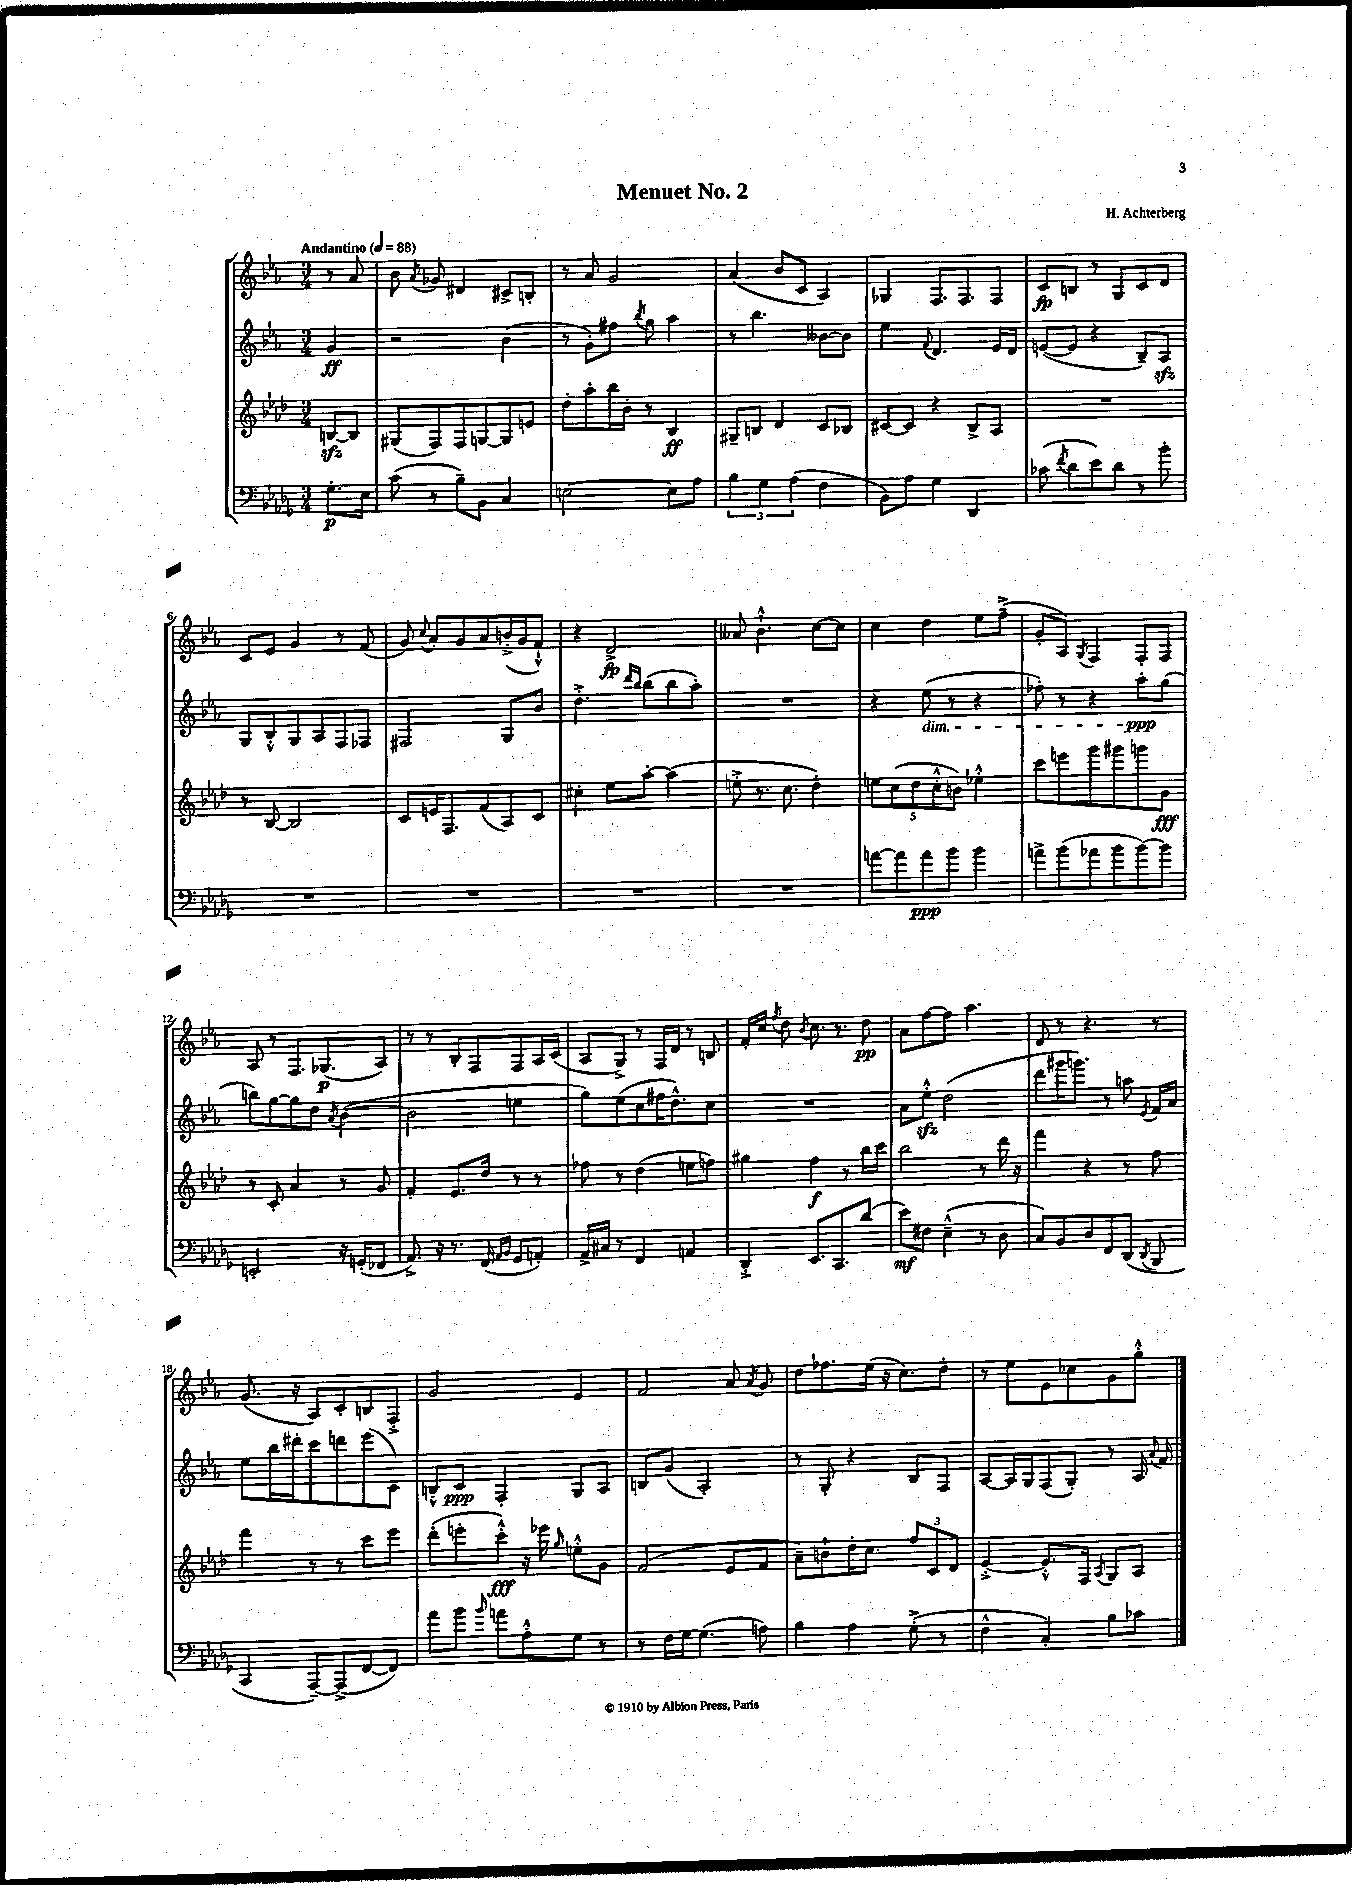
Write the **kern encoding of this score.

**kern	**dynam	**kern	**dynam	**kern	**dynam	**kern	**dynam
*part4	*part4	*part3	*part3	*part2	*part2	*part1	*part1
*staff4	*staff4	*staff3	*staff3	*staff2	*staff2	*staff1	*staff1
*clefF4	*	*clefG2	*	*clefG2	*	*clefG2	*
*k[b-e-a-d-g-]	*	*k[b-e-a-d-]	*	*k[b-e-a-]	*	*k[b-e-a-]	*
*M3/4	*	*M3/4	*	*M3/4	*	*M3/4	*
*MM88	*	*MM88	*	*MM88	*	*MM88	*
=	=	=	=	=	=	=	=
!	!	!	!	!	!	!LO:TX:a:B:t=Andantino	!
8.G-'\L	p	[8Bnzz/L	.	4g/	ff	8r	.
.	.	8B/J]	.	.	.	8a-/	.
16E-\Jk	.	.	.	.	.	.	.
=1	=1	=1	=1	=1	=1	=1	=1
(8c\	.	(8G#X/L	.	2r	.	8b-\	.
.	.	.	.	.	.	8qa-/	.
8r	.	8F/)	.	.	.	8g-X/	.
8B-~\L)	.	8F/	.	.	.	4d#X/	.
8BB-\J	.	[8Gn/	.	.	.	.	.
4C/	.	8G/]	.	(4b-\	.	8c#X^/L	.
.	.	8en/J	.	.	.	8Bn'/J	.
=2	=2	=2	=2	=2	=2	=2	=2
[2En\	.	8dd-'\L	.	8r	.	8r	.
.	.	8aa-'\	.	8g'\L)	.	8a-/	.
.	.	16bb-\L	.	8ff#X\J	.	2g/	.
.	.	16b-'\JJ	.	.	.	.	.
.	.	.	.	8qbb-/	.	.	.
.	.	8r	.	8gg\	.	.	.
8E\L]	.	4B-/	ff	4aa-\	.	.	.
8A-\J	.	.	.	.	.	.	.
=3	=3	=3	=3	=3	=3	=3	=3
6B-\	.	8G#X~/L	.	8r	.	(4a-/	.
.	.	8Bn/J	.	4.bb-\	.	.	.
6G-\	.	.	.	.	.	.	.
.	.	4d-/	.	.	.	8b-/L	.
(6A-\	.	.	.	.	.	.	.
.	.	.	.	.	.	8c/J	.
4F\	.	8c/L	.	[8b--X\L	.	4A-/)	.
.	.	8B-X/J	.	8b--\J]	.	.	.
=4	=4	=4	=4	=4	=4	=4	=4
8BB-\L)	.	[8c#X/L	.	4ee-\	.	4G-X/	.
8A-\J	.	8c#/J]	.	.	.	.	.
.	.	.	.	8qqf/	.	.	.
4G-\	.	4r	.	4.d/	.	8.F/L	.
.	.	.	.	.	.	8.F/	.
4DD-/	.	8B-^/L	.	.	.	.	.
.	.	8A-/J	.	16e-/LL	.	8F/J	.
.	.	.	.	16d/JJ	.	.	.
=5	=5	=5	=5	=5	=5	=5	=5
(8c-X\	.	2.r	.	([8en/L	.	8c/L	fp
8qf/	.	.	.	.	.	.	.
8d-\L	.	.	.	8e/J]	.	8Bn/J	.
8e-\)	.	.	.	4r	.	8r	.
8d-\J	.	.	.	.	.	8G/L	.
8r	.	.	.	8B-~/L)	.	8c/	.
8b-'\	.	.	.	8A-zz/J	.	8d/J	.
!!LO:LB:g=z
=6	=6	=6	=6	=6	=6	=6	=6
2.r	.	8r	.	8G/L	.	8c/L	.
.	.	[8B-/	.	8B-'^^/	.	8e-/J	.
.	.	2B-/]	.	8G/	.	4g/	.
.	.	.	.	8A-/	.	.	.
.	.	.	.	8F/	.	8r	.
.	.	.	.	8F-X/J	.	(8f/	.
=7	=7	=7	=7	=7	=7	=7	=7
2.r	.	8c/L	.	2F#X/	.	8g/)	.
.	.	.	.	.	.	8qqcc/	.
.	.	16en/K	.	.	.	8a-'/L	.
.	.	8.F/	.	.	.	.	.
.	.	.	.	.	.	8g/	.
.	.	(8f/	.	.	.	8a-/	.
.	.	8A-/)	.	8G/L	.	(16bn'^/L	.
.	.	.	.	.	.	16g/J	.
.	.	8c/J	.	8b-/J	.	8f`^^/J)	.
=8	=8	=8	=8	=8	=8	=8	=8
2.r	.	4cc#X'\	.	4.dd'^\	.	4r	.
.	.	8ee-\L	.	.	.	2d^/	fp
.	.	.	.	16qqddd/LL	.	.	.
.	.	.	.	16qqbb-/JJ	.	.	.
.	.	[8aa-'\J	.	(8bb-\L	.	.	.
.	.	(4aa-\]	.	8bb-\	.	.	.
.	.	.	.	8aa-'\J)	.	.	.
=9	=9	=9	=9	=9	=9	=9	=9
2.r	.	8een'^\	.	2.r	.	8a--X/	.
.	.	8.r	.	.	.	4.b-`^^\	.
.	.	8.cc\	.	.	.	.	.
.	.	4dd-'\)	.	.	.	[8cc\L	.
.	.	.	.	.	.	8cc\J]	.
=10	=10	=10	=10	=10	=10	=10	=10
[8an\L	.	10een\L	.	4r	.	4cc\	.
.	.	(10cc\	.	.	.	.	.
8a\]	.	.	.	.	.	.	.
.	.	10dd-\	.	.	.	.	.
!	!	!	!	!LO:TX:b:i:t=dim.	!	!	!
8a\	ppp	.	.	(8ee-\	.	4dd\	.
.	.	10cc'^^\	.	.	.	.	.
8b-\J	.	.	.	8r	.	.	.
.	.	10bn\J)	.	.	.	.	.
4b-\	.	4ee-X'^^\	.	4r	.	8ee-\L	.
.	.	.	.	.	.	(8ff~^\J	.
=11	=11	=11	=11	=11	=11	=11	=11
8an^\L	.	8ccc\L	.	8ff-X'\)	.	8g'/L	.
(8b-\	.	8eeen\	.	8r	.	8A-/J)	.
.	.	.	.	.	.	8qG/	.
8a-X\	.	8ggg\	.	4r	.	4F/	.
8b-\	.	8ggg#X\	.	.	.	.	.
[8b-\)	.	8gggn\	.	8aa-'\L	ppp	8F'/L	.
8b-\J]	.	8g\J	fff	(8gg\J	.	8F/J	.
!!LO:LB:g=z
=12	=12	=12	=12	=12	=12	=12	=12
2EEn'/	.	8r	.	8bbn\L)	.	8A-/	.
.	.	8c'/	.	[8gg\	.	8r	.
.	.	4a-/	.	8gg\]	.	8.F/L	.
.	.	.	.	8dd\J	.	.	.
.	.	.	.	.	.	(8.G-X/	p
.	.	.	.	8qa-/	.	.	.
16r	.	8r	.	([4b-\	.	.	.
(16GGn'/KL	.	.	.	.	.	.	.
8FF-X/J	.	8g/	.	.	.	8A-/J)	.
=13	=13	=13	=13	=13	=13	=13	=13
8.AA-^/)	.	4f'/	.	2b-\]	.	8r	.
.	.	.	.	.	.	8r	.
16r	.	.	.	.	.	.	.
8.r	.	8.e-/L	.	.	.	8B-'/L	.
.	.	.	.	.	.	8F/	.
(16FF/	.	16dd-/Jk	.	.	.	.	.
16qqAA-/LL	.	.	.	.	.	.	.
16qqBB-/JJ	.	.	.	.	.	.	.
8GG-/L	.	8r	.	4een\	.	8F/	.
8AAn'/J)	.	8r	.	.	.	16A-/L	.
.	.	.	.	.	.	(16c/JJ	.
=14	=14	=14	=14	=14	=14	=14	=14
16AA-^/LL	.	8ff-X\	.	8gg\L)	.	8A-/L	.
16C#X/JJ	.	.	.	.	.	.	.
8r	.	8r	.	(8ee-\	.	8G^/J)	.
4FF/	.	(4dd-\	.	8cc\	.	8r	.
.	.	.	.	16ff#X\K	.	16F/LL	.
.	.	.	.	8.dd^^\)	.	16d/JJ	.
4AAn/	.	8een\L	.	.	.	8r	.
.	.	8ffn\J)	.	8cc\J	.	8Bn/	.
=15	=15	=15	=15	=15	=15	=15	=15
4DD-'^/	.	4gg#X\	.	2.r	.	16f'/LL	.
.	.	.	.	.	.	16cc/JJ	.
.	.	.	.	.	.	8qff/	.
.	.	.	.	.	.	8dd\	.
.	.	.	.	.	.	8qb-/	.
8.EE-/L	.	4ff\	f	.	.	8.cc\	.
8.CC/	.	.	.	.	.	8.r	.
.	.	8r	.	.	.	.	.
(8d-/J	.	16bb-\LL	.	.	.	8dd\	pp
.	.	16ccc\JJ	.	.	.	.	.
=16	=16	=16	=16	=16	=16	=16	=16
8e-\L)	mf	2bb-\	.	8a-\L	.	8a-\L	.
8F#X\J	.	.	.	8ee-zz'^^\J	.	[8ff\	.
(4E-~^^\	.	.	.	(2dd\	.	8ff\J]	.
.	.	.	.	.	.	4.aa-\	.
8r	.	8r	.	.	.	.	.
8D-\	.	16ddd-\	.	.	.	.	.
.	.	16r	.	.	.	.	.
=17	=17	=17	=17	=17	=17	=17	=17
8C/L)	.	4fff\	.	8ddd\L	.	8d/	.
8BB-/	.	.	.	16ggg#X\K	.	8r	.
.	.	.	.	8.gggn\J)	.	.	.
8D-/	.	4r	.	.	.	4.r	.
8FF/	.	.	.	8r	.	.	.
(8DD-/J	.	8r	.	8aan\	.	.	.
8qDD-/	.	.	.	8qe-/	.	.	.
8BBB-/	.	8ff\	.	16f/LL	.	8r	.
.	.	.	.	16a-/JJ	.	.	.
!!LO:LB:g=z
=18	=18	=18	=18	=18	=18	=18	=18
4CC/	.	4fff\	.	8ee-\L	.	(8.g/	.
.	.	.	.	16bb-\L	.	.	.
.	.	.	.	16ddd#X'\J	.	16r	.
[8AAA-~/L)	.	8r	.	8ccc\	.	8A-/L)	.
(8AAA-^/]	.	8r	.	8dddn\	.	8c'/	.
[8FF/	.	8ccc\L	.	(8eee-\	.	8Bn/	.
8FF/J])	.	8eee-\J	.	8c\J)	.	8F'^/J	.
=19	=19	=19	=19	=19	=19	=19	=19
8a-\L	.	(8ddd-'\L	.	8Bn'^^/L	.	2g/	.
8b-\J	.	8eeen'\	.	8c/J	ppp	.	.
16qqb-/	.	.	.	.	.	.	.
8an\L	.	8ccc'^^\J)	fff	4F'/	.	.	.
8A-'^^\	.	16r	.	.	.	.	.
.	.	16eee-X\	.	.	.	.	.
.	.	16qqgg/	.	.	.	.	.
8G-\J	.	8een'^^\L	.	8G/L	.	4e-/	.
8r	.	8g\J	.	8A-/J	.	.	.
=20	=20	=20	=20	=20	=20	=20	=20
8r	.	(2f/	.	8Bn/L	.	2f/	.
16F\LL	.	.	.	(8g/J	.	.	.
[16G-\JJ	.	.	.	.	.	.	.
(4.G-\]	.	.	.	2A-'/)	.	.	.
.	.	8e-/L	.	.	.	8a-/	.
.	.	.	.	.	.	8qa-/	.
8An\)	.	8f/J	.	.	.	8g/	.
=21	=21	=21	=21	=21	=21	=21	=21
4B-\	.	8a-~\L)	.	8r	.	8dd\L	.
.	.	8bn`\	.	8G'/	.	8.ff-X\	.
4A-\	.	16dd-'\K	.	4r	.	.	.
.	.	8.cc\J	.	.	.	(16ee-\Jk	.
.	.	.	.	.	.	16r	.
.	.	.	.	.	.	8.cc\L)	.
(8G-'^\	.	12ff/L	.	8B-/L	.	.	.
.	.	12c/	.	.	.	.	.
8r	.	.	.	8F/J	.	8dd'\J	.
.	.	12d-/J	.	.	.	.	.
=22	=22	=22	=22	=22	=22	=22	=22
4F^^\	.	[4e-'^/	.	[8A-/L	.	8r	.
.	.	.	.	16A-/L]	.	8ee-\L	.
.	.	.	.	16G/J	.	.	.
4C'/)	.	8.e-'^^/L]	.	(8F/	.	8e-\	.
.	.	.	.	8G'/J)	.	8cc-X\	.
.	.	16F/Jk	.	.	.	.	.
.	.	8qA-/	.	.	.	.	.
8B-\L	.	8G/L	.	8r	.	8g\	.
8c-X\J	.	8A-/J	.	16A-/	.	8gg'^^\J	.
.	.	.	.	8qqa-/	.	.	.
.	.	.	.	16f/	.	.	.
==	==	==	==	==	==	==	==
*-	*-	*-	*-	*-	*-	*-	*-
